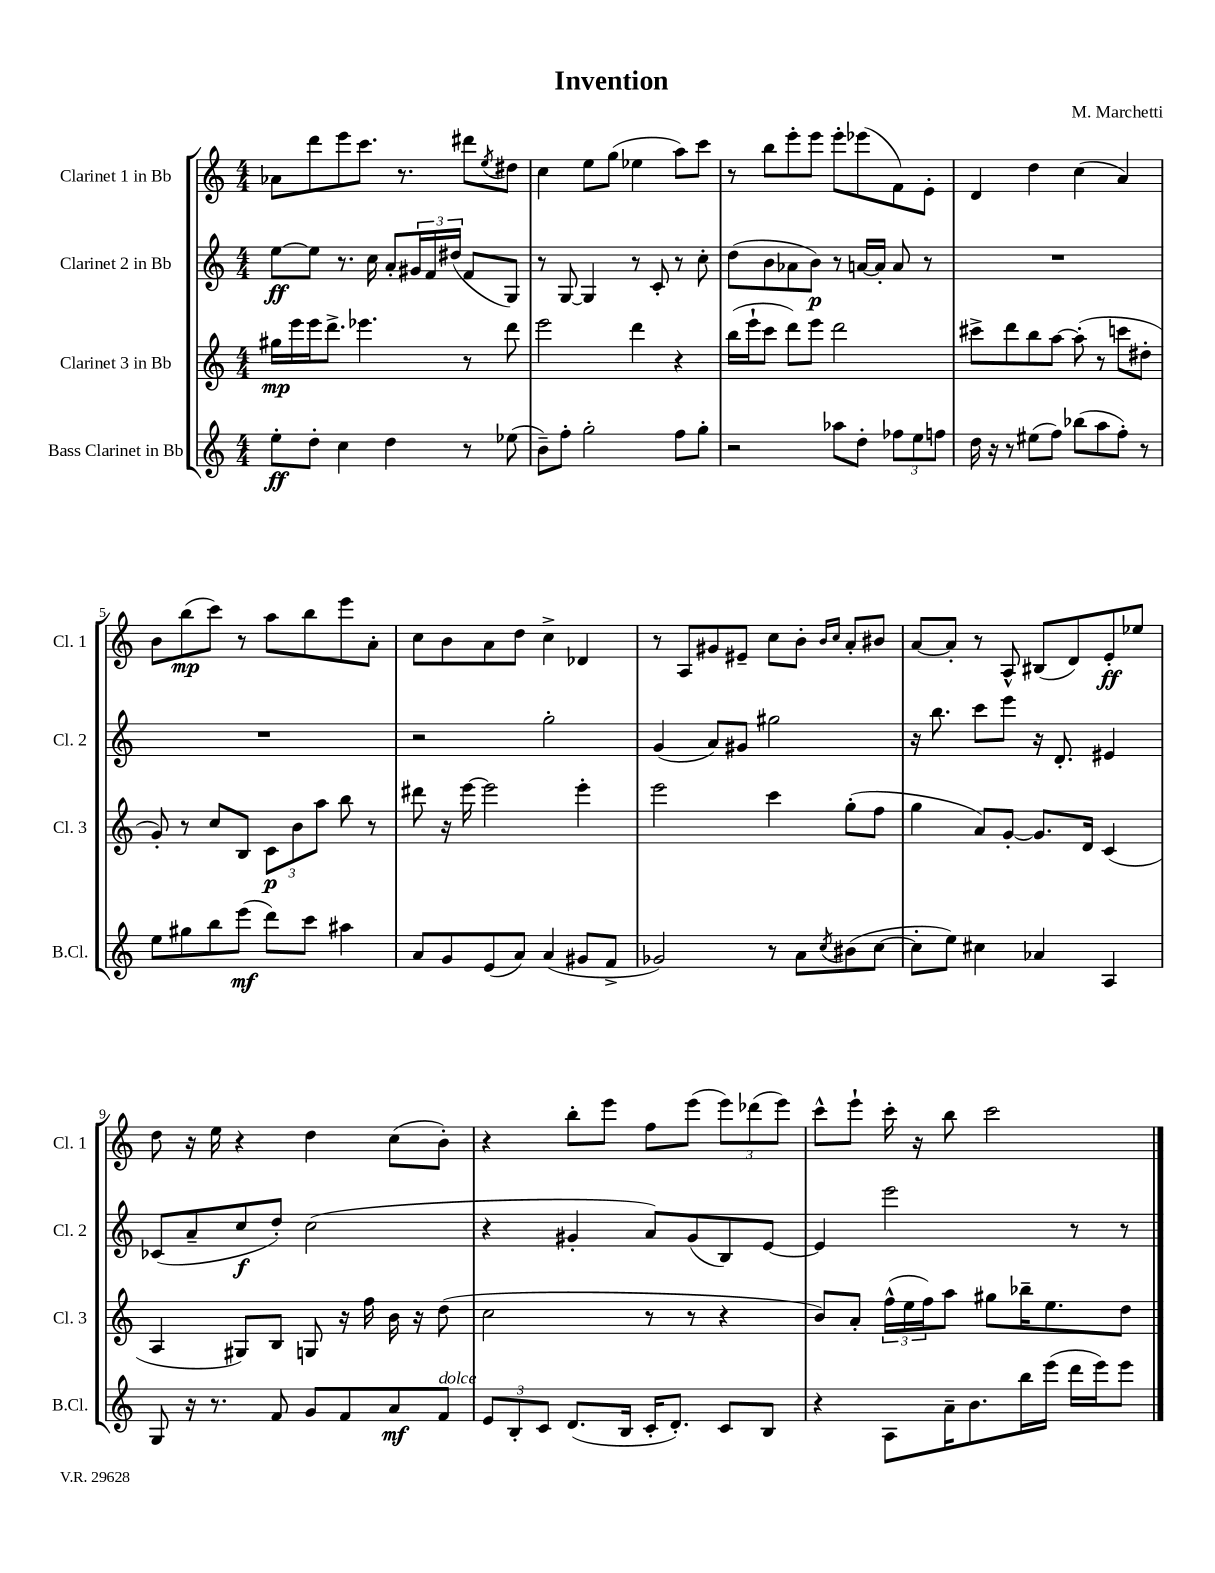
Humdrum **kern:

**kern	**kern	**kern	**kern
*staff4	*staff3	*staff2	*staff1
*clefG2	*clefG2	*clefG2	*clefG2
*k[]	*k[]	*k[]	*k[]
*M4/4	*M4/4	*M4/4	*M4/4
8ee'	16gg#	[8ee	8a-
.	16eee	.	.
8dd'	16eee	8ee]	8ddd
.	8.ddd^	.	.
4cc	.	8.r	8eee
.	4.eee-	.	8.ccc
.	.	16cc	.
4dd	.	8a'	.
.	.	.	8.r
.	.	24g#	.
.	.	24f	.
.	.	(24dd#	.
8r	8r	8f	8ddd#
.	.	.	8qee
(8ee-	8ddd	8G)	8dd#
=	=	=	=
8b~)	2eee	8r	4cc
8ff'	.	[8G	.
2gg'	.	4G]	8ee
.	.	.	(8gg
.	4ddd	8r	4ee-
.	.	8c'	.
8ff	4r	8r	8aa)
8gg'	.	8cc'	8ccc
=	=	=	=
2r	(16bb	(8dd	8r
.	16eee`	.	.
.	8ccc	8b	8bb
.	8ddd)	8a-	8eee'
.	8eee	8b)	8eee
8aa-	2ddd	8r	8eee'
8dd'	.	[16a	(8eee-
.	.	16a']	.
12ff-	.	8a	8f)
12ee	.	.	.
.	.	8r	8e'
12ff	.	.	.
=	=	=	=
16dd	8ccc#^	1r	4d
16r	.	.	.
8r	8ddd	.	.
(8ee#	8bb	.	4dd
8ff)	[8aa	.	.
(8bb-	(8aa']	.	(4cc
8aa	8r	.	.
8ff')	8ccc	.	4a)
8r	8dd#'	.	.
=	=	=	=
8ee	8g')	1r	8b
8gg#	8r	.	(8bb
8bb	8cc	.	8ccc)
(8eee	8B	.	8r
8ddd)	12c	.	8aa
.	12b	.	.
8ccc	.	.	8bb
.	12aa	.	.
4aa#	8bb	.	8eee
.	8r	.	8a'
=	=	=	=
8a	8ddd#	2r	8cc
8g	16r	.	8b
.	[16eee	.	.
(8e	2eee]	.	8a
8a)	.	.	8dd
(4a	.	2gg'	4cc^
8g#	4eee'	.	4d-
8f^	.	.	.
=	=	=	=
2g-)	2eee	(4g	8r
.	.	.	8A
.	.	8a)	8g#
.	.	8g#	8e#~
8r	4ccc	2gg#	8cc
8a	.	.	8b'
.	.	.	16qqb
8qcc	.	.	16qqcc
(8b#	(8gg'	.	8a'
[8cc	8ff	.	8b#
=	=	=	=
8cc']	4gg	16r	[8a
.	.	8.bb	.
8ee)	.	.	8a']
4cc#	8a)	8ccc	8r
.	[8g'	8eee	8A^^
4a-	8.g]	16r	(8B#
.	.	8.d'	.
.	.	.	8d)
.	16d	.	.
4A	(4c	4e#	8e'
.	.	.	8ee-
=	=	=	=
8G	4A	(8c-	8dd
16r	.	8a~	16r
8.r	.	.	16ee
.	8G#)	8cc	4r
8f	8B	8dd')	.
8g	8G	(2cc	4dd
8f	16r	.	.
.	16ff	.	.
8a	16b	.	(8cc
.	16r	.	.
8f	(8dd	.	8b')
=	=	=	=
12e	2cc	4r	4r
12B'	.	.	.
12c	.	.	.
(8.d	.	4g#'	8bb'
.	.	.	8eee
16B	.	.	.
16c'	8r	8a)	8ff
8.d')	.	.	.
.	8r	(8g#	(8eee
8c	4r	8B)	12eee)
.	.	.	(12ddd-
8B	.	[8e	.
.	.	.	12eee)
=	=	=	=
4r	8b)	4e]	8ccc^^
.	8a'	.	8eee`
8A	(24ff^^	2eee	16ccc'
.	24ee	.	.
.	.	.	16r
.	24ff)	.	.
16a~	8aa	.	8bb
8.b	.	.	.
.	8gg#	.	2ccc
16bb	16bb-~	.	.
(16eee	8.ee	.	.
16ddd	.	8r	.
16eee)	.	.	.
8eee	8dd	8r	.
==	==	==	==
*-	*-	*-	*-
